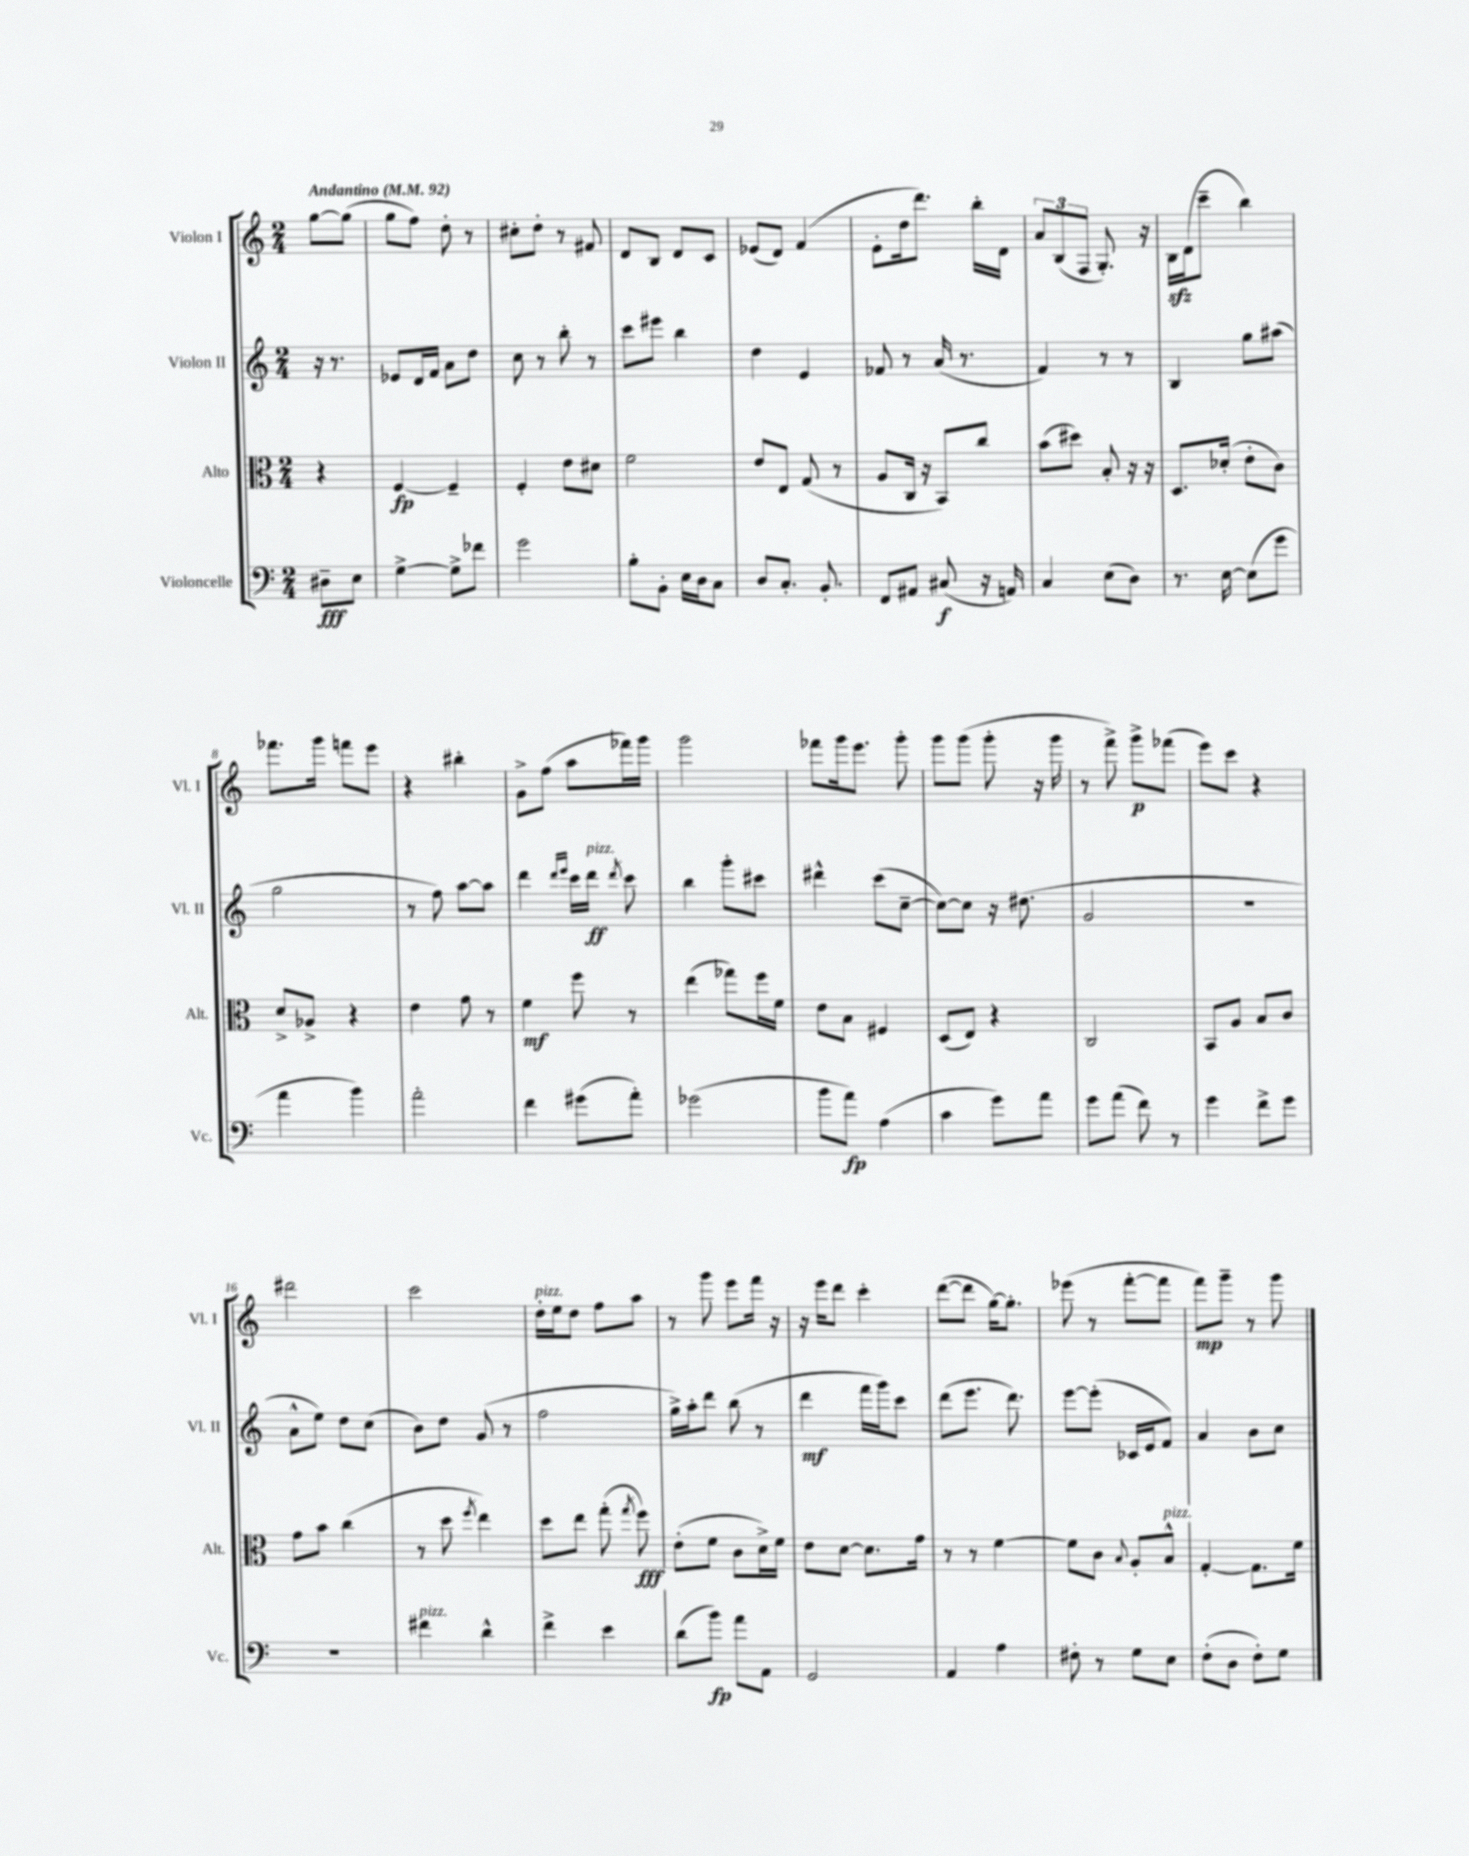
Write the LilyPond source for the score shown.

<<
\new StaffGroup <<
\new Staff = "s0" \with { instrumentName = "Violon I" shortInstrumentName = "Vl. I" } {
    \clef treble \key c \major \numericTimeSignature \time 2/4 \partial 4 \tempo "Andantino" 4 = 92
    \autoBeamOff g''8[~ g''8]( |
    g''8[ f''8]) d''8-. r8 |
    cis''8[-. d''8]-. r8 fis'8 |
    d'8[ b8] d'8[ c'8] |
    ees'8[( d'8]) f'4( |
    e'8[-. d''16 d'''8.]) b''16[-. d'16] |
    \tuplet 3/2 { a'8[ b8( f8] } g8.-.) r16 |
    b16[\sfz d'16( c'''8]-- b''4) |
    fes'''8.[ g'''16] f'''8[ e'''8] |
    r4 bis''4-. |
    g'8[-> f''8]( a''8[ fes'''16) g'''16] |
    g'''2 |
    fes'''8[ g'''16 e'''8.] g'''8-. |
    g'''8[ g'''8]( g'''8-. r16 g'''16 |
    r8 f'''8->) g'''8[->\p fes'''8]( |
    e'''8[) c'''8] r4 |
    dis'''2 |
    c'''2 |
    d''16[-.^\markup { \italic "pizz." } e''16 d''8] f''8[ a''8] |
    r8 g'''8 e'''8[ f'''16] r16 |
    r16 e'''16[ d'''8] c'''4-. |
    d'''8[~( d'''8] g''16[~) g''8.]-. |
    ees'''8( r8 f'''8[~-. f'''8] |
    f'''8[\mp) g'''8]-- r8 g'''8 \bar "|." |
}
\new Staff = "s1" \with { instrumentName = "Violon II" shortInstrumentName = "Vl. II" } {
    \clef treble \key c \major \numericTimeSignature \time 2/4 \partial 4
    \autoBeamOff r16 r8. |
    ees'8[ d'16 f'16] a'8[ d''8] |
    c''8 r8 b''8-. r8 |
    c'''8[ eis'''8] b''4 |
    d''4 e'4 |
    fes'8 r8 a'16( r8. |
    f'4) r8 r8 |
    b4 g''8[ ais''8]( |
    g''2 |
    r8 f''8) a''8[~ a''8] |
    d'''4 \grace { d'''16[ e'''16] } c'''16[ d'''16]\ff^\markup { \italic "pizz." } \acciaccatura { d'''8 } c'''8 |
    b''4 g'''8[-. cis'''8] |
    dis'''4-^ c'''8[( c''8]~-- |
    c''8[~) c''8] r16 dis''8.( |
    g'2 |
    r2 |
    a'8[-^ e''8]) d''8[ c''8]( |
    b'8[) d''8] g'8( r8 |
    f''2 |
    g''16[->) a''16-. d'''8] b''8( r8 |
    d'''4\mf f'''16[ g'''16) c'''8] |
    d'''8[( e'''8.] d'''8.) |
    e'''8[~ e'''8]-.( ces'16[ e'16 f'8]) |
    a'4 b'8[ c''8] \bar "|." |
}
\new Staff = "s2" \with { instrumentName = "Alto" shortInstrumentName = "Alt." } {
    \clef alto \key c \major \numericTimeSignature \time 2/4 \partial 4
    \autoBeamOff r4 |
    f4~\fp f4-- |
    f4-. e'8[ dis'8] |
    f'2 |
    e'8[ e8] g8( r8 |
    a8[ c16] r16 b,8[) c''8] |
    b'8[( dis''8]) b8-. r16 r16 |
    d8.[ des'16]-.( e'8[-. c'8]) |
    d'8[-> aes8]-> r4 |
    e'4 g'8 r8 |
    f'4\mf f''8 r8 |
    e''4( ges''8[) f''16 f'16] |
    e'8[ b8] fis4 |
    d8[( e8]) r4 |
    c2 |
    b,8[ a8] b8[ c'8] |
    g'8[ b'8] c''4( |
    r8 d''8 \acciaccatura { f''8 } e''4) |
    d''8[ e''8] g''8-.( \acciaccatura { g''8 } f''8\fff) |
    e'8[-.( f'8] c'8[ d'16->) f'16] |
    e'8[ d'8]~ d'8.[ g'16] |
    r8 r8 f'4~ |
    f'8[ c'8] \appoggiatura { b8 } a8[-. b8]-^^\markup { \italic "pizz." } |
    g4~-. g8.[ f'16] \bar "|." |
}
\new Staff = "s3" \with { instrumentName = "Violoncelle" shortInstrumentName = "Vc." } {
    \clef bass \key c \major \numericTimeSignature \time 2/4 \partial 4
    \autoBeamOff dis8[--\fff e8] |
    g4~-> g8[-> fes'8] |
    g'2 |
    b8[-. b,8]-. e16[ d16 c8] |
    d8[ c8.]-. b,8.-. |
    f,8[ ais,8] cis8\f( r16 a,16) |
    c4 e8[( d8]) |
    r8. e16~ e8[( g'8] |
    a'4 b'4) |
    a'2-. |
    f'4 gis'8[( a'8]-.) |
    ges'2( |
    b'8[ a'8]\fp) a4( |
    c'4 g'8[) a'8] |
    g'8[ a'8]( f'8) r8 |
    g'4 f'8[-> g'8] |
    R2 |
    fis'4^\markup { \italic "pizz." } d'4-^ |
    f'4-> e'4 |
    d'8[( b'8]\fp) a'8[ a,8] |
    g,2 |
    a,4 a4 |
    fis8-. r8 g8[ e8] |
    f8[-.( d8] f8[-.) g8] \bar "|." |
}
>>
>>
